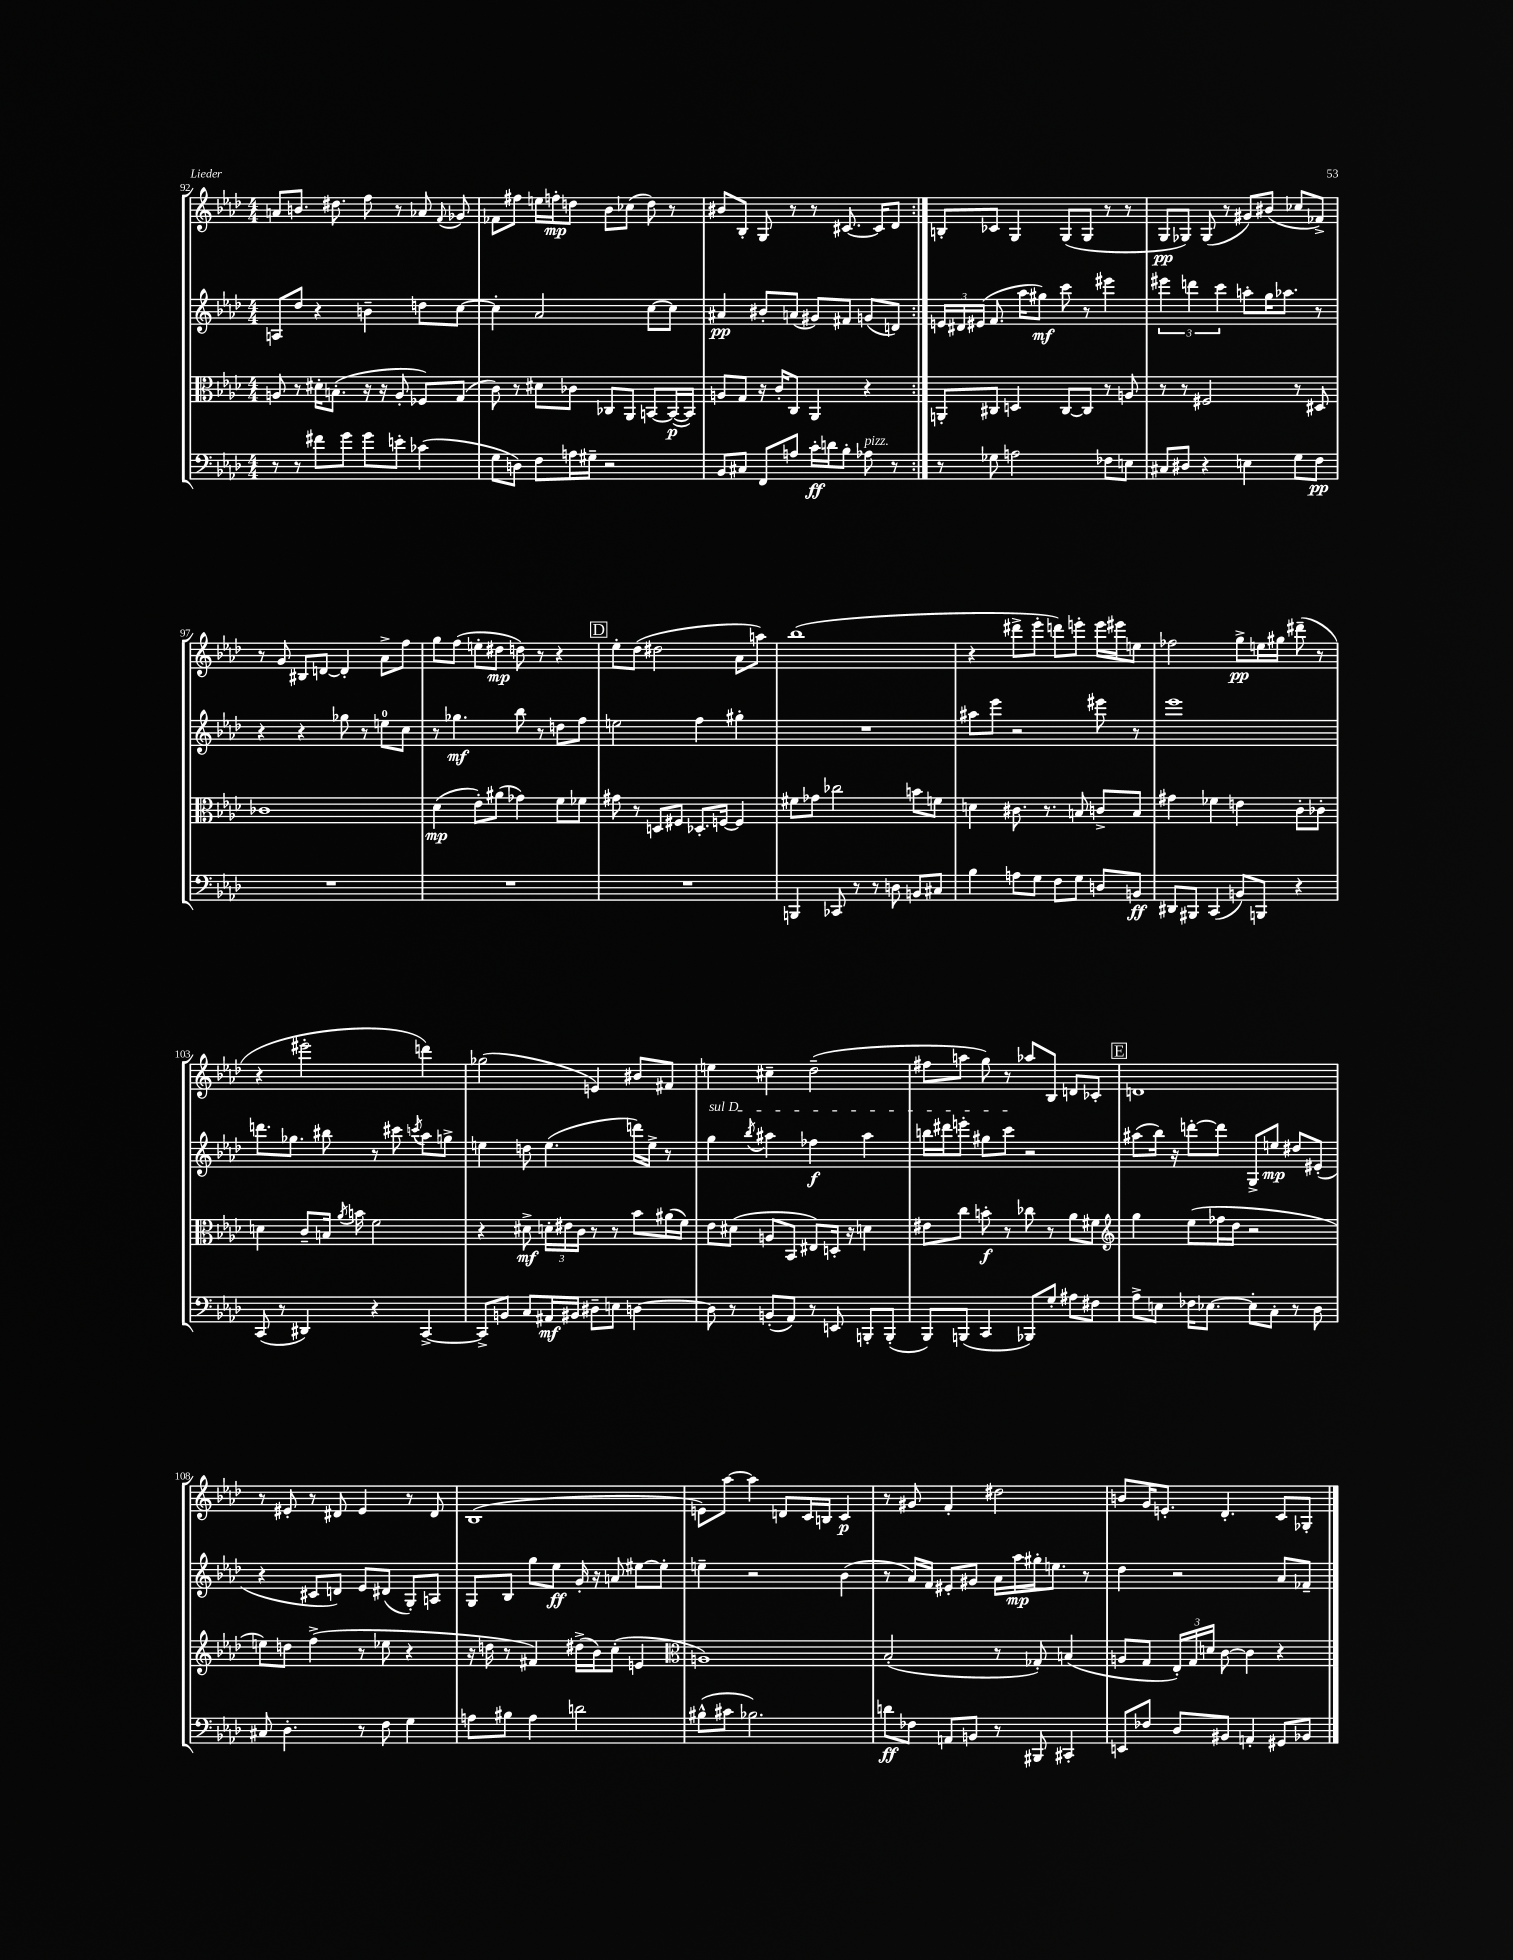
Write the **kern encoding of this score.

**kern	**dynam	**kern	**dynam	**kern	**dynam	**kern	**dynam
*part4	*part4	*part3	*part3	*part2	*part2	*part1	*part1
*staff4	*staff4	*staff3	*staff3	*staff2	*staff2	*staff1	*staff1
*clefF4	*	*clefC3	*	*clefG2	*	*clefG2	*
*k[b-e-a-d-]	*	*k[b-e-a-d-]	*	*k[b-e-a-d-]	*	*k[b-e-a-d-]	*
*M4/4	*	*M4/4	*	*M4/4	*	*M4/4	*
=92	=92	=92	=92	=92	=92	=92	=92
8r	.	8An/	.	8An/L	.	8an/L	.
8r	.	8r	.	8dd-/J	.	8.bn/J	.
8f#X\L	.	16d#X'\KL	.	4r	.	.	.
.	.	(8.Bn'\J	.	.	.	8.dd#X\	.
8g\J	.	.	.	.	.	.	.
8g\L	.	16r	.	4bn~\	.	8ff\	.
.	.	16r	.	.	.	.	.
8en'\J	.	8A'/	.	.	.	8r	.
(4c-X\	.	8F-X/L)	.	8ddn\L	.	8a-X/	.
.	.	.	.	.	.	8qqf/	.
.	.	(8G/J	.	[8cc\J	.	8g-X/	.
=93	=93	=93	=93	=93	=93	=93	=93
8G\L	.	8c\)	.	4cc'\]	.	8f-X\L	.
8Dn\J)	.	8r	.	.	.	8ff#X\J	.
8F\L	.	8d#X\L	.	2a-/	.	16een\LL	.
.	.	.	.	.	.	16ffn'\J	mp
16An\L	.	8c-X\J	.	.	.	8ddn\J	.
16G#X~\JJ	.	.	.	.	.	.	.
2r	.	8C-X/L	.	.	.	8b-\L	.
.	.	8AA-/J	.	.	.	(8cc-X\J	.
.	.	[8BBn/L	.	[8cc\L	.	8dd\)	.
.	.	(16BB/L_	p	8cc\J]	.	8r	.
.	.	16BB/JJ])	.	.	.	.	.
=94	=94	=94	=94	=94	=94	=94	=94
8BB-/L	.	8An/L	.	4a#X/	pp	8b#X/L	.
8C#X/J	.	8G/J	.	.	.	8B-'/J	.
8FF/L	.	16r	.	8b#X'/L	.	8G/	.
.	.	16c'/KL	.	.	.	.	.
8An/J	.	8C/J	.	(8an/J	.	8r	.
16c'\LL	ff	4AA-/	.	8g#X/L)	.	8r	.
16dn\J	.	.	.	.	.	.	.
8B-'\J	.	.	.	8f#X/J	.	[8.c#X/	.
!LO:TX:a:i:t=pizz.	!	!	!	!	!	!	!
8A-X\	.	4r	.	(8gn/L	.	.	.
.	.	.	.	.	.	16c#/KL]	.
8r	.	.	.	8dn/J)	.	8d-/J	.
=95:|!	=95:|!	=95:|!	=95:|!	=95:|!	=95:|!	=95:|!	=95:|!
8r	.	8AAn'/L	.	24en/LL	.	8Bn'/L	.
.	.	.	.	24d#X/	.	.	.
.	.	.	.	(24e#X/JJ	.	.	.
8G-X\	.	8C#X/J	.	8.f/	.	8c-X/J	.
2An\	.	4Dn/	.	.	.	4G/	.
.	.	.	.	16aa-\KL	.	.	.
.	.	.	.	8gg#X\J)	mf	.	.
.	.	[8C#/L	.	8ccc\	.	(8G/L	.
.	.	8C#/J]	.	8r	.	8G/J	.
8F-X\L	.	8r	.	4eee#X\	.	8r	.
8En\J	.	8An/	.	.	.	8r	.
=96	=96	=96	=96	=96	=96	=96	=96
8C#X/L	.	8r	.	6eee#X\	.	8G/L	pp
8D#X/J	.	8r	.	.	.	8G-X/J)	.
.	.	.	.	6dddn\	.	.	.
4r	.	2F#X/	.	.	.	(8G-/	.
.	.	.	.	6ccc\	.	.	.
.	.	.	.	.	.	8r	.
4En\	.	.	.	8aan'\L	.	8g#X/L)	.
.	.	.	.	16gg\K	.	(8b#X/J	.
.	.	.	.	8.aa-X\J	.	.	.
8G\L	.	8r	.	.	.	8cc-X/L	.
8F\J	pp	8D#X/	.	8r	.	8f-X^/J)	.
!!LO:LB:g=z
=97	=97	=97	=97	=97	=97	=97	=97
1r	.	1c-X	.	4r	.	8r	.
.	.	.	.	.	.	8g/	.
.	.	.	.	4r	.	8B#X/L	.
.	.	.	.	.	.	[8dn/J	.
.	.	.	.	8gg-X\	.	4d'/]	.
.	.	.	.	8r	.	.	.
.	.	.	.	8een\L	.	8a-^\L	.
.	.	.	.	8cc\J	.	8ff\J	.
=98	=98	=98	=98	=98	=98	=98	=98
1r	.	(4d-\	mp	8r	.	8gg\L	.
.	.	.	.	4.gg-X\	mf	(8ff\J	.
.	.	8e-'\L)	.	.	.	8een'\L	.
.	.	(8a#X\J	.	.	.	8dd#X\J	mp
.	.	4g-X\)	.	8bb-\	.	8ddn\)	.
.	.	.	.	8r	.	8r	.
.	.	8f\L	.	8ddn\L	.	4r	.
.	.	8f-X\J	.	8ff\J	.	.	.
!!LO:REH:place=s1:t=D
=99	=99	=99	=99	=99	=99	=99	=99
1r	.	8g#X\	.	2een\	.	8ee-'\L	.
.	.	8r	.	.	.	(8dd-\J	.
.	.	8Dn/L	.	.	.	2dd#X\	.
.	.	8F#X/J	.	.	.	.	.
.	.	8.D-X'/L	.	4ff\	.	.	.
.	.	[16Fn/Jk	.	.	.	.	.
.	.	4F/]	.	4gg#X'\	.	8a-\L	.
.	.	.	.	.	.	8aan\J)	.
=100	=100	=100	=100	=100	=100	=100	=100
4BBBn/	.	8f#X\L	.	1r	.	(1bb-	.
.	.	8g-X\J	.	.	.	.	.
8CC-X/	.	2cc-X\	.	.	.	.	.
8r	.	.	.	.	.	.	.
8r	.	.	.	.	.	.	.
8Dn\	.	.	.	.	.	.	.
8BBn/L	.	8bn\L	.	.	.	.	.
8C#X/J	.	8fn\J	.	.	.	.	.
=101	=101	=101	=101	=101	=101	=101	=101
4B-\	.	4dn\	.	8aa#X\L	.	4r	.
.	.	.	.	8eee-\J	.	.	.
8An\L	.	8.c#X\	.	2r	.	8ddd#X^\L	.
8G\J	.	.	.	.	.	8eee-'\J	.
.	.	8.r	.	.	.	.	.
8F\L	.	.	.	.	.	8dddn\L)	.
8G\J	.	8Bn/	.	.	.	8eeen'\J	.
8Dn/L	.	8cn^/L	.	8eee#X\	.	16eee\LL	.
.	.	.	.	.	.	16eee#X\J	.
8BBn/J	ff	8B/J	.	8r	.	8een\J	.
=102	=102	=102	=102	=102	=102	=102	=102
8DD#X/L	.	4g#X\	.	1eee-	.	2ff-X\	.
8BBB#X/J	.	.	.	.	.	.	.
(4CC/	.	4f-X\	.	.	.	.	.
8BBn/L)	.	4en\	.	.	.	8gg^\L	pp
8BBBn/J	.	.	.	.	.	16een\L	.
.	.	.	.	.	.	16gg#X\JJ	.
4r	.	8c'\L	.	.	.	(8ddd#X~\	.
.	.	8c-X'\J	.	.	.	8r	.
!!LO:LB:g=z
=103	=103	=103	=103	=103	=103	=103	=103
(8CC/	.	4dn\	.	8.dddn\L	.	4r	.
8r	.	.	.	.	.	.	.
.	.	.	.	8.gg-X\J	.	.	.
4DD#X/)	.	8c~/L	.	.	.	2eee#X'\	.
.	.	16Bn/Jk	.	8bb#X\	.	.	.
.	.	8qa-/	.	.	.	.	.
.	.	16bn\	.	.	.	.	.
4r	.	2f\	.	8r	.	.	.
.	.	.	.	8ccc#X\	.	.	.
.	.	.	.	8qcccn/	.	.	.
[4CC^/	.	.	.	8aa-\L	.	4dddn\)	.
.	.	.	.	8ggn^\J	.	.	.
=104	=104	=104	=104	=104	=104	=104	=104
8CC^/L]	.	4r	.	4een\	.	(2gg-X\	.
8BBn/J	.	.	.	.	.	.	.
8C/L	.	8d#X^\	mf	8ddn\	.	.	.
16AA#X/L	mf	24dn'\LL	.	(4.ee\	.	.	.
.	.	24e#X\	.	.	.	.	.
16BB#X/JJ	.	.	.	.	.	.	.
.	.	24c\JJ	.	.	.	.	.
8D#X~\L	.	8r	.	.	.	4en/)	.
8En\J	.	8r	.	.	.	.	.
[4Dn\	.	8b-\L	.	16dddn\LL)	.	8b#X/L	.
.	.	.	.	16ee^\JJ	.	.	.
.	.	(16a#X\L	.	8r	.	8f#X/J	.
.	.	16f\JJ)	.	.	.	.	.
=105	=105	=105	=105	=105	=105	=105	=105
!	!	!	!	!LO:TX:a:i:t=sul D	!	!	!
8D\]	.	8e-\L	.	4gg\	.	4een\	.
8r	.	(8d#X\J	.	.	.	.	.
.	.	.	.	8qbb-/	.	.	.
(8BBn'/L	.	8An/L	.	4aa#X\	.	4cc#X~\	.
8AA-/J)	.	8BB-/J	.	.	.	.	.
8r	.	8E#X/L)	.	4ff-X\	f	(2dd-~\	.
8EEn/	.	16Dn'/Jk	.	.	.	.	.
.	.	16r	.	.	.	.	.
8BBBn'/L	.	4dn\	.	4aa#\	.	.	.
(8BBB'/J	.	.	.	.	.	.	.
=106	=106	=106	=106	=106	=106	=106	=106
8BBB-/L)	.	8e#X\L	.	16bbn\LL	.	8ff#X\L	.
.	.	.	.	16ddd#X\J	.	.	.
(8BBBn/J	.	8cc\J	.	8eeen'\J	.	8aan\J	.
4CC/	.	8bn'\	f	8gg#X\L	.	8gg\)	.
.	.	8r	.	8ccc\J	.	8r	.
8BBB-X/L)	.	8cc-X\	.	2r	.	8aa-X/L	.
8G'/J	.	8r	.	.	.	8B-/J	.
8A#X\L	.	8a-\L	.	.	.	8dn/L	.
8F#X\J	.	8f#X\J	.	.	.	8c-X'/J	.
!!LO:REH:place=s1:t=E
=107	=107	=107	=107	=107	=107	=107	=107
*	*	*clefG2	*	*	*	*	*
8A-^\L	.	4gg\	.	(8aa#X\L	.	1dn	.
8En\J	.	.	.	16bb-\Jk)	.	.	.
.	.	.	.	16r	.	.	.
16F-X\KL	.	(8ee-\L	.	[8dddn'\L	.	.	.
[8.E-X\J	.	.	.	.	.	.	.
.	.	16ff-X\L	.	8ddd\J]	.	.	.
.	.	16dd-\JJ	.	.	.	.	.
8E-'\L]	.	2r	.	8G^/L	.	.	.
8C'\J	.	.	.	8een/J	mp	.	.
8r	.	.	.	8dd#X/L	.	.	.
8D-\	.	.	.	(8e#X'/J	.	.	.
!!LO:LB:g=z
=108	=108	=108	=108	=108	=108	=108	=108
8C#X/	.	8een\L)	.	4r	.	8r	.
4.D-'\	.	8ddn\J	.	.	.	8e#X'/	.
.	.	(4ff^\	.	8c#X/L	.	8r	.
.	.	.	.	8dn/J)	.	8d#X/	.
8r	.	8r	.	8e-/L	.	4e#/	.
8F\	.	8ee-X\	.	(8d#X/J	.	.	.
4G\	.	4r	.	8G'/L)	.	8r	.
.	.	.	.	8An/J	.	8d#/	.
=109	=109	=109	=109	=109	=109	=109	=109
8An\L	.	16r	.	8G/L	.	(1B-	.
.	.	16ddn\	.	.	.	.	.
8B#X\J	.	8r	.	8B-/J	.	.	.
4A\	.	4f#X/)	.	8gg\L	.	.	.
.	.	.	.	8ee-\J	ff	.	.
2dn\	.	(16dd#X^\LL	.	16g'/	.	.	.
.	.	16b-\J)	.	16r	.	.	.
.	.	(8cc'\J	.	8an/	.	.	.
.	.	4en/	.	[8ee#X\L	.	.	.
.	.	.	.	8ee#'\J]	.	.	.
=110	=110	=110	=110	=110	=110	=110	=110
*	*	*clefC3	*	*	*	*	*
(8B#X^^\L	.	1An)	.	4een~\	.	8en\L)	.
8c#X\J	.	.	.	.	.	[8aa-\J	.
2.B-X\)	.	.	.	2r	.	4aa-\]	.
.	.	.	.	.	.	8dn/L	.
.	.	.	.	.	.	16c/L	.
.	.	.	.	.	.	16Bn/JJ	.
.	.	.	.	(4b-\	.	4c/	p
=111	=111	=111	=111	=111	=111	=111	=111
8dn\L	ff	(2B-'/	.	8r	.	8r	.
8F-X\J	.	.	.	16a-/LL)	.	8g#X/	.
.	.	.	.	16f/JJ	.	.	.
8AAn/L	.	.	.	8e#X'/L	.	4f'/	.
8BBn/J	.	.	.	8g#X/J	.	.	.
8r	.	8r	.	16a-\LL	.	2dd#X\	.
.	.	.	.	16aa-\	mp	.	.
8BBB#X/	.	8G-X'/)	.	16gg#X'\J	.	.	.
.	.	.	.	8.een\J	.	.	.
4CC#X'/	.	(4Bn/	.	.	.	.	.
.	.	.	.	8r	.	.	.
=112	=112	=112	=112	=112	=112	=112	=112
8EEn/L	.	8An/L	.	4dd-\	.	8bn/L	.
8F-X/J	.	8G/J	.	.	.	16g/K	.
.	.	.	.	.	.	8.en'/J	.
8D-/L	.	24E-'/LL)	.	2r	.	.	.
.	.	24G/	.	.	.	.	.
.	.	24dn/JJ	.	.	.	.	.
8BB#X/J	.	[8c\	.	.	.	4.d-'/	.
4AAn'/	.	4c\]	.	.	.	.	.
8GG#X/L	.	4r	.	8a-/L	.	8c/L	.
8BB-X/J	.	.	.	8f-X~/J	.	8G-X'/J	.
==	==	==	==	==	==	==	==
*-	*-	*-	*-	*-	*-	*-	*-
